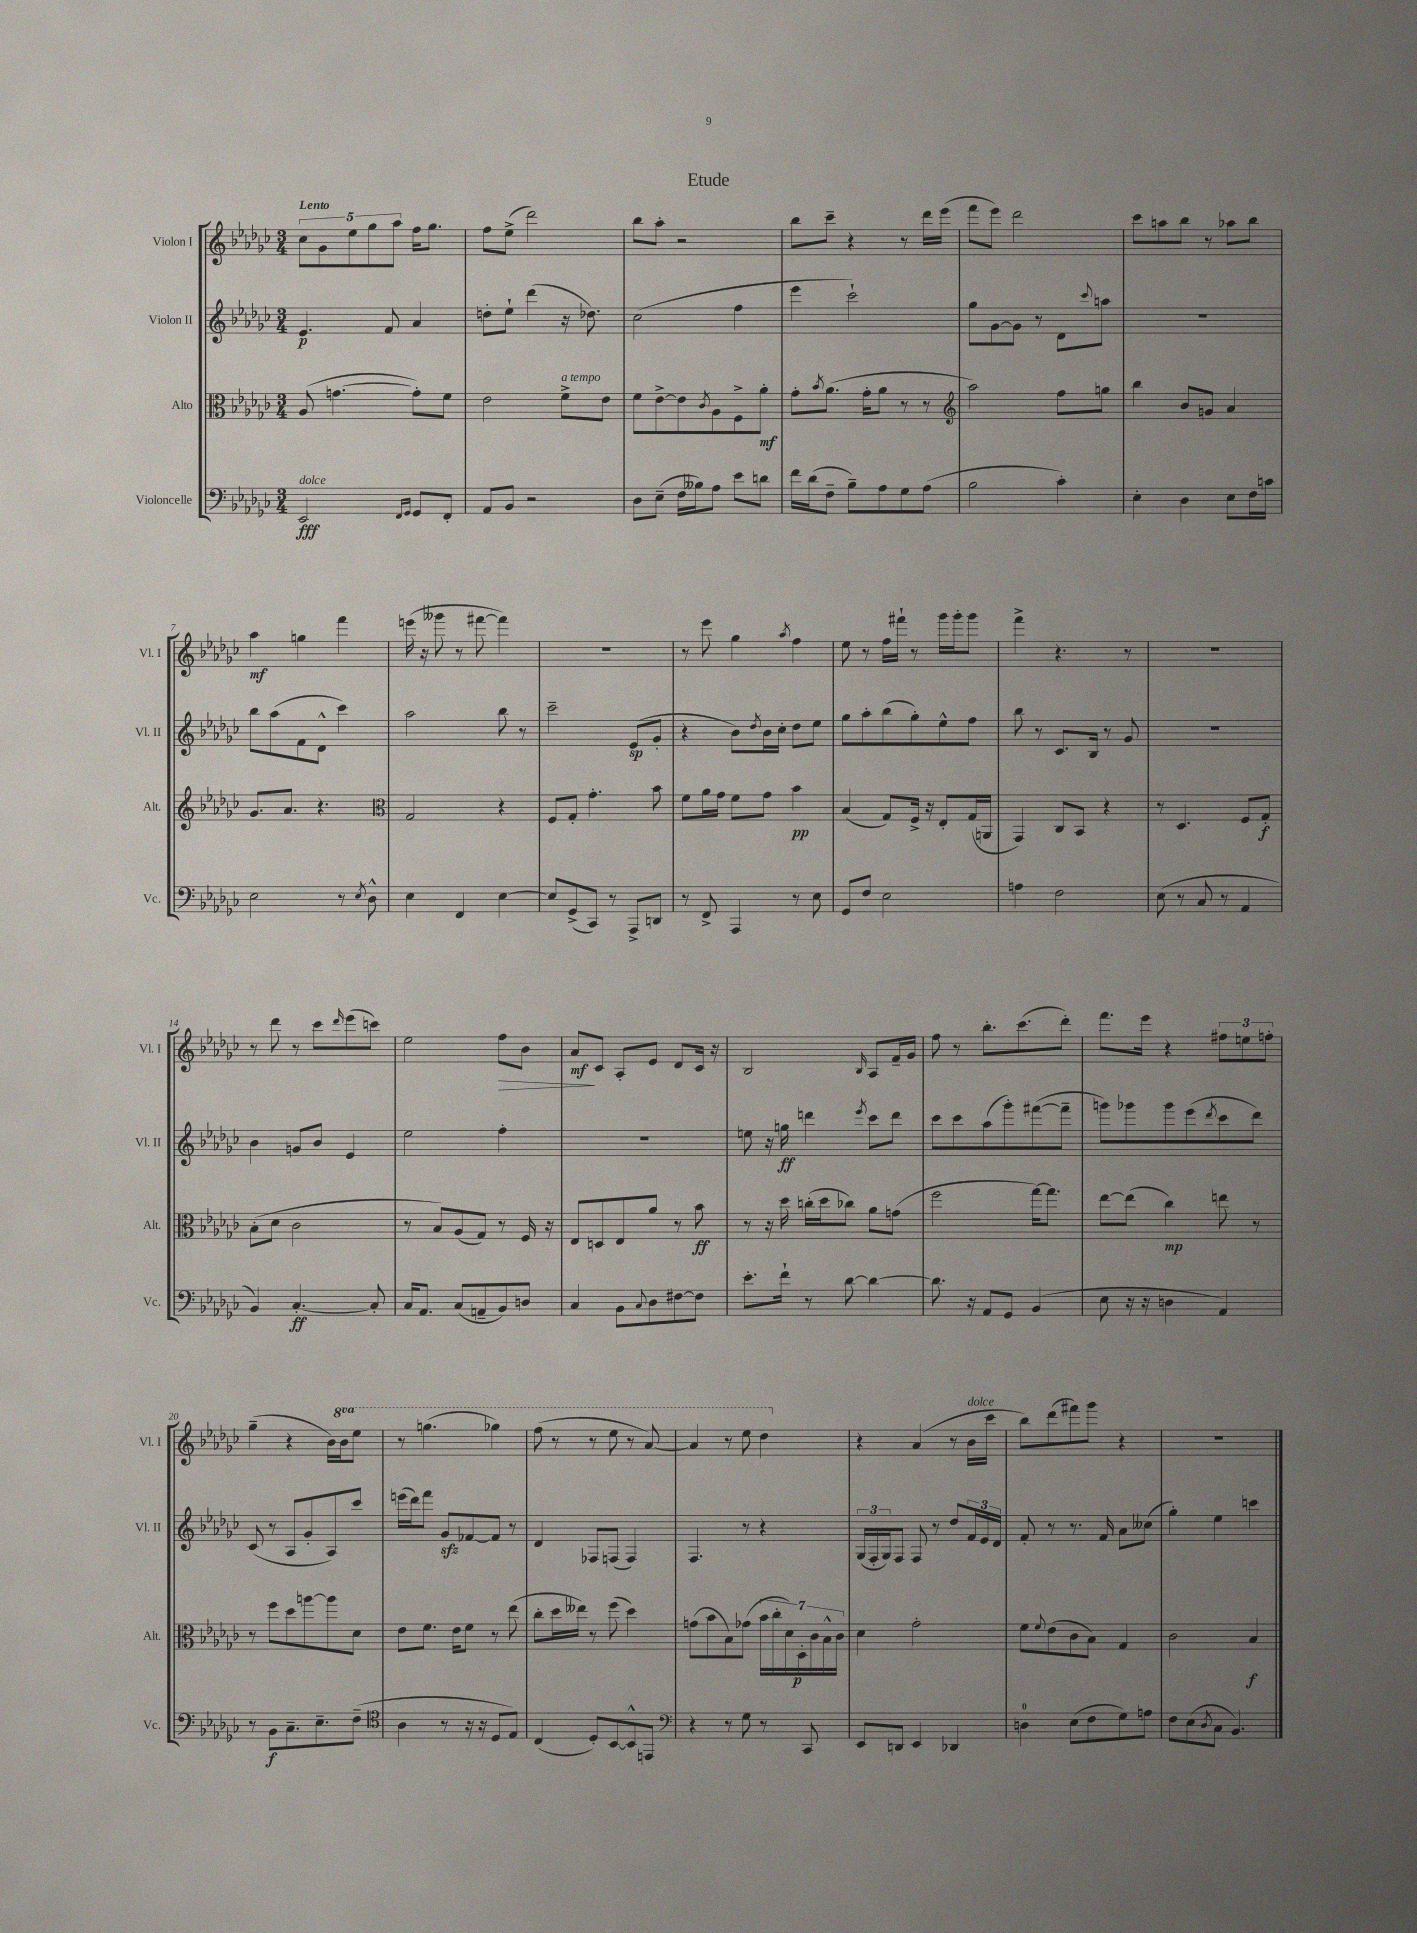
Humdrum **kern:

**kern	**kern	**kern	**kern
*staff4	*staff3	*staff2	*staff1
*clefF4	*clefC3	*clefG2	*clefG2
*k[b-e-a-d-g-c-]	*k[b-e-a-d-g-c-]	*k[b-e-a-d-g-c-]	*k[b-e-a-d-g-c-]
*M3/4	*M3/4	*M3/4	*M3/4
2EE-	(8A-	4.e-	10cc-
.	.	.	10g-
.	[4.g	.	.
.	.	.	10ee-
.	.	.	10gg-
.	.	8f	.
.	.	.	10aa-
16qqFF	.	.	.
16qqGG-	.	.	.
8GG-	8g'])	4a-	16ff
.	.	.	8.gg-
8FF'	8f	.	.
=	=	=	=
8AA-	2e-	8dd'	8ff
8BB-	.	8ee-`	(8ee-^
2r	.	(4ddd-	2ddd-)
.	8f^	16r	.
.	.	8.dd-)	.
.	8e-	.	.
=	=	=	=
8D-	8f	(2cc-	8bb-
(8E-~	[8e-^	.	8aa-'
16F	8e-]	.	2r
16B--)	.	.	.
.	8qc-	.	.
8A-	8A-	.	.
8e-	8F^	4ff	.
8d	8a-'	.	.
=	=	=	=
16f	8g-'	4eee-	8bb-
(16d-	.	.	.
.	8qb-	.	.
8F~	(8.a-	.	8ccc-~
8B-~)	.	2ccc-`)	4r
.	16g-'	.	.
8A-	8a-	.	.
8G-	8r	.	8r
(8A-	8r	.	16ddd-
.	.	.	(16eee-
=	=	=	=
*	*clefG2	*	*
2B-	2aa-)	8gg-	8fff
.	.	[8g-	8eee-)
.	.	8g-]	2ddd-
.	.	8r	.
4c-')	8ff	8d-	.
.	.	8qqccc-	.
.	8gg	8aa	.
=	=	=	=
4E-'	4bb-	2.r	8ccc-
.	.	.	8aa
4D-	8b-	.	8bb-
.	8g	.	8r
8E-	4a-	.	8aa-
16F	.	.	8bb-
16c	.	.	.
=	=	=	=
2E-	8.g-	8bb-	4aa-
.	.	(8aa-	.
.	8.a-	.	.
.	.	8f	4gg
.	4.r	8d-^^	.
8r	.	4ccc-)	4fff
8qE-	.	.	.
8D-^^	.	.	.
=	=	=	=
*	*clefC3	*	*
4E-	2G-	2aa-	(16eee
.	.	.	16r
.	.	.	8ggg--
4FF	.	.	8r
.	.	.	[8fff#
[4E-	4r	8bb-	4fff#])
.	.	8r	.
=	=	=	=
8E-]	8F	2ccc-~	2.r
(8GG-^	8G-'	.	.
8CC-)	4.g-'	.	.
8r	.	.	.
8AAA-^	.	(8e-	.
8DD	8b-	8g-'	.
=	=	=	=
8r	8f	4r	8r
8FF^	16a-	.	8eee-
.	16g-	.	.
4AAA-	8f	8b-)	4gg-
.	.	8qdd-	.
.	8g-	16b-	.
.	.	16cc-'	.
.	.	.	8qaa-
8r	4b-	8dd-	4ff
8E-	.	8ee-	.
=	=	=	=
8GG-	(4B-	8gg-	8ee-
8F	.	8aa-'	8r
2E-	8G-)	(8bb-	16ff
.	.	.	16fff#`
.	16F^	8gg-')	8r
.	16r	.	.
.	8E-'	8ee-^^	16ggg-
.	.	.	16ggg-'
.	(16G-	8ff	8ggg-
.	16AA	.	.
=	=	=	=
4A	4GG-)	8bb-	4fff^
.	.	8r	.
2F	8C-	8.c-	4.r
.	8BB-	.	.
.	.	16B-	.
.	4r	8r	.
.	.	8g-	8r
=	=	=	=
(8E-	8r	2.r	2.r
8r	4.D-	.	.
8C-	.	.	.
8r	.	.	.
4AA-	8F	.	.
.	8G-'	.	.
=	=	=	=
4BB-)	(8B-'	4b-	8r
.	8d-	.	8ddd-
[4.C-'	2c-	8g	8r
.	.	8b-	8ccc-
.	.	.	16qqddd-
.	.	4e-	(8eee-
8C-']	.	.	8ccc)
=	=	=	=
16C-	8r	2ee-	2ee-
8.AA-	.	.	.
.	8B-)	.	.
(8C-	(8A-	.	.
8AA~	8G-)	.	.
8BB-)	8r	4ff'	8ff
8D	16F	.	8b-
.	16r	.	.
=	=	=	=
4C-	8E-	2.r	8a-
.	8D	.	8c-
8BB-	8E-	.	8A-'
8qqC-	.	.	.
8D-	8a-	.	8e-
[8F#	8r	.	8d-
8F#]	8b-	.	16c-
.	.	.	16r
=	=	=	=
8.e-'	8r	8ee	2B-
.	16r	16r	.
16f`	16dd-	16gg	.
8r	(16cc'	4ddd	.
.	16dd-	.	.
[8d-	8cc-)	.	.
.	.	8qeee-	16qqB-
4d-_	8a-	8ccc-	8A-
.	(8g	8ddd	16f~
.	.	.	16g-
=	=	=	=
8.d-]	2ff	8ccc-	8ff
.	.	8ccc-	8r
16r	.	.	.
8AA-	.	(8aa-	8.bb-'
8GG-	.	8ggg-')	.
.	.	.	(8.ccc-
(4BB-	[16gg-)	([8fff#	.
.	8.gg-]	.	.
.	.	8fff#~]	8ddd-')
=	=	=	=
8E-	[8ee-	8ggg)	8.fff
16r	(8ee-]	8ggg-	.
16r	.	.	16eee-
4D	4cc-)	8ggg-	4r
.	.	(8eee-	.
.	.	8qddd-	.
4AA-)	8ee	8ccc-	12ff#
.	.	.	12ee
.	8r	8ddd-)	.
.	.	.	12ff'
=	=	=	=
8r	8r	(8c-	(4gg-~
8BB-	8ff	8r	.
8.C-~	8dd-	8A-	4r
.	[8aa	8g-'	.
8.E-~	.	.	.
.	8aa]	8A-)	16b-)
.	.	.	16bb-
(8F~	8d-	8ccc-	8eee-
=	=	=	=
*clefC4	*	*	*
4A-	8e-	(16eee	8r
.	.	16ddd-)	.
.	8.f	8fff	(4.ggg
8r	.	8g-	.
.	16e-	.	.
16r	8f	[8f-	.
16r	.	.	.
8D-	8r	8f-]	4ggg-)
8E-)	(8ee-	8r	.
=	=	=	=
(4C-	8cc-'	4d-	(8fff
.	16dd-	.	8r
.	16ee--)	.	.
8D-')	8r	8F-	8r
[8BB-	(8ff	(8F	8eee-
8BB-^^]	4dd-)	4F)	8r
8EE	.	.	[8aa-)
=	=	=	=
*clefF4	*	*	*
4r	(8g	4.F	4aa-]
.	8b-	.	.
8r	8B-)	.	8r
8G-	(8g-	8r	8eee-
8r	28b-	4r	4ddd-
.	28cc-'	.	.
.	28d-)	.	.
.	28D-'	.	.
8CC-	.	.	.
.	28c-	.	.
.	28B-^^	.	.
.	28c-	.	.
=	=	=	=
8EE-	4d-	(24G-	4r
.	.	24F'	.
.	.	24G-)	.
8DD	.	8F	.
4EE-	2g-'	8F	(4a-
.	.	8r	.
4DD-	.	8dd-	8r
.	.	24f	16b-
.	.	24e-	.
.	.	.	16ccc-
.	.	24d-	.
=	=	=	=
4D	8f	8f'	8bb-)
.	8qqf	.	.
.	(8e-	8r	(8ddd-
(8E-	8c-	8.r	8fff#)
8F	8B-)	.	8ggg-
.	.	16f	.
8G-)	4G-	8a-	4r
8A	.	(8cc--	.
=	=	=	=
8F	2c-	4gg-')	2.r
(8E-	.	.	.
8qD-	.	.	.
8C-	.	4ee-	.
4.BB-)	.	.	.
.	4B-	4ccc	.
==	==	==	==
*-	*-	*-	*-
